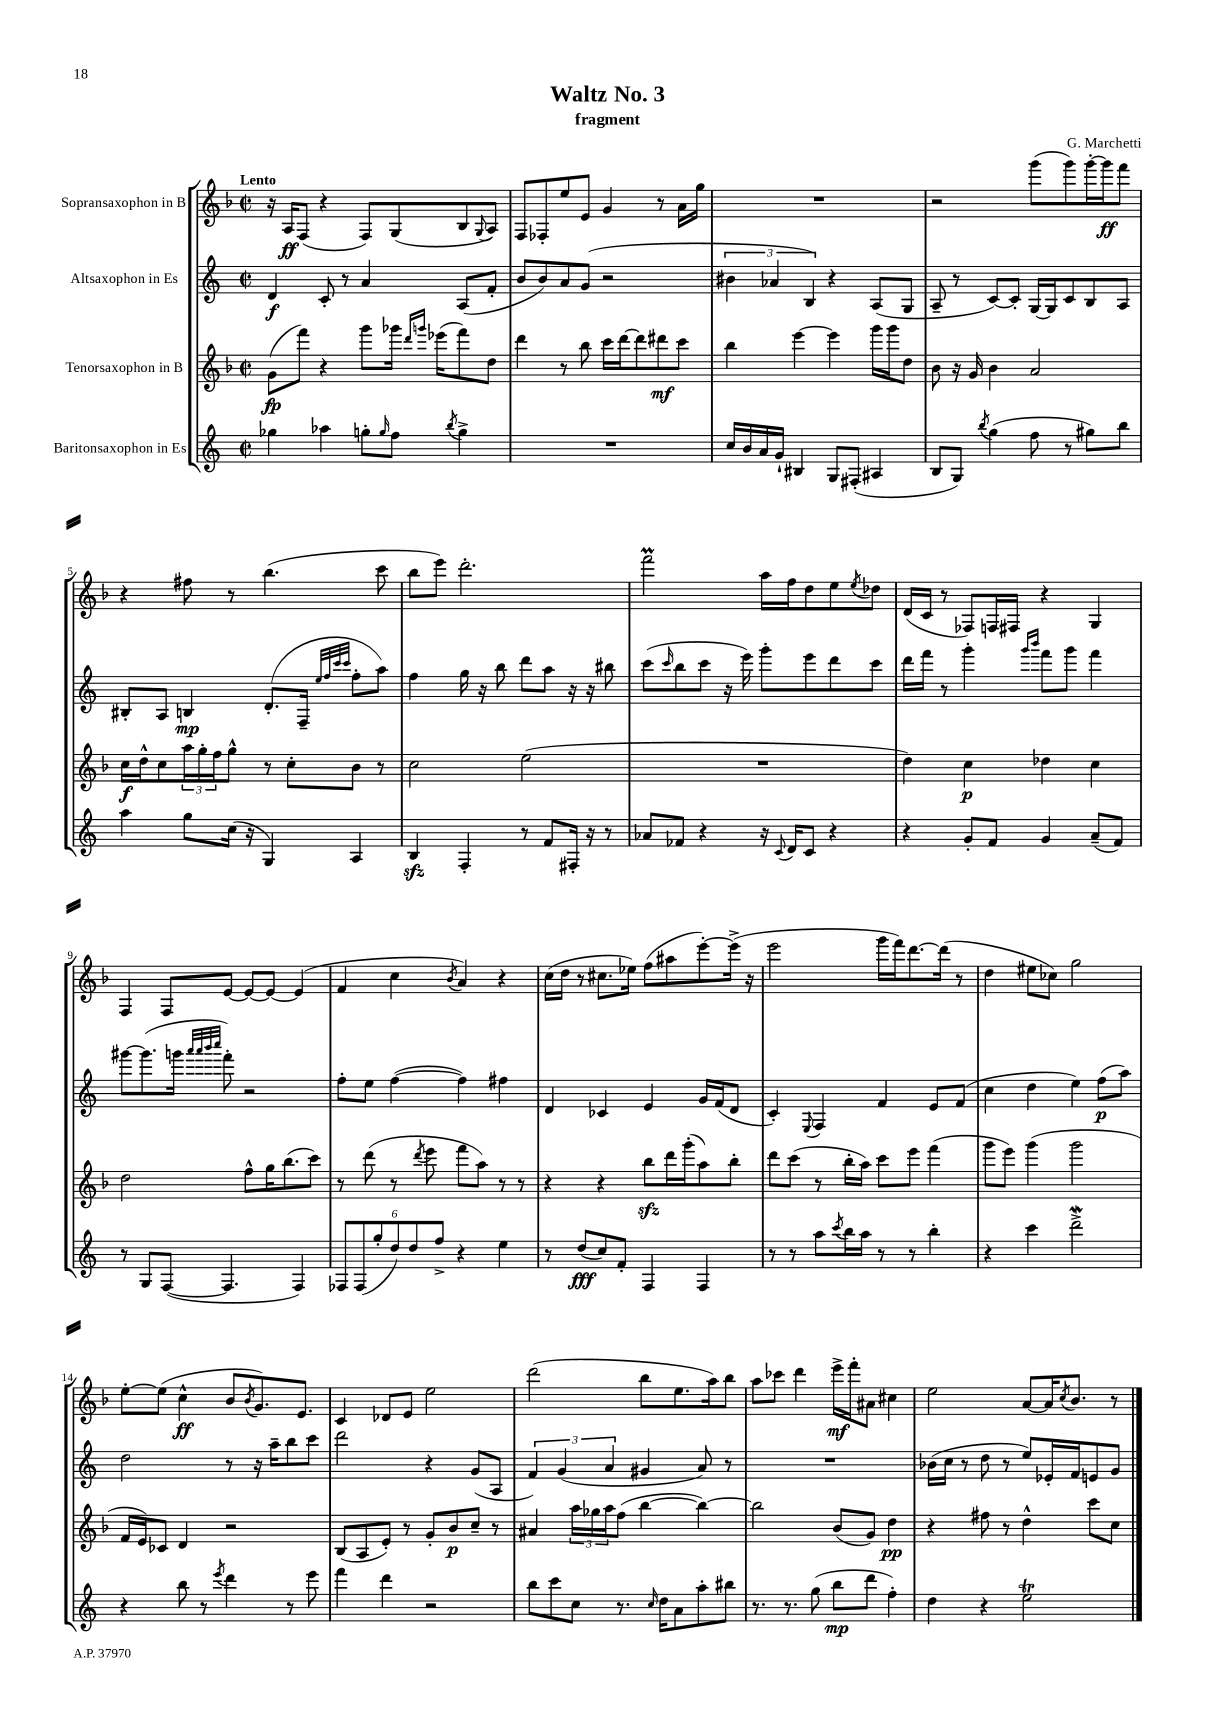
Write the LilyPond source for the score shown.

\header { title = "Waltz No. 3" composer = "G. Marchetti" subtitle = "fragment" }
<<
\new StaffGroup <<
\new Staff = "s0" \with { instrumentName = "Sopransaxophon in B" } {
    \clef treble \key f \major \defaultTimeSignature \time 2/2 \tempo "Lento"
    r16 a16\ff f8( r4 f8) g8( bes8 \appoggiatura { g8 } a8) |
    f8 fes8-. e''8 e'8 g'4 r8 a'16 g''16 |
    R1 |
    r2 g'''8( g'''8) g'''16~-. g'''16\ff f'''8 |
    r4 fis''8 r8 bes''4.( c'''8 |
    bes''8 e'''8) d'''2.-. |
    f'''2\prall a''16 f''16 d''8 e''8 \acciaccatura { e''8 } des''8 |
    d'16( c'16 r8 fes8) f16 fis16 r4 g4 |
    f4 f8 e'8~ e'8~ e'8~ e'4( |
    f'4 c''4 \acciaccatura { bes'8 } a'4) r4 |
    c''16( d''16 r8 cis''8. ees''16) f''8( ais''8 e'''8~-.) e'''16->( r16 |
    e'''2 g'''16 f'''16) d'''8.~ d'''16( r8 |
    d''4 eis''8 ces''8) g''2 |
    e''8~-. e''8( c''4-^\ff bes'8 \acciaccatura { bes'8 } g'8.) e'8. |
    c'4 des'8 e'8 e''2 |
    d'''2( bes''8 e''8. a''16) bes''8 |
    a''8 ces'''8 d'''4 e'''16->\mf f'''16-. ais'8 cis''4 |
    e''2 a'8~ a'16 \acciaccatura { c''8 } bes'8. r8 \bar "|." |
}
\new Staff = "s1" \with { instrumentName = "Altsaxophon in Es" } {
    \clef treble \key c \major \defaultTimeSignature \time 2/2
    d'4\f c'8-. r8 a'4 a8( f'8-. |
    b'8 b'8) a'8 g'8( r2 |
    \tuplet 3/2 { bis'4 aes'4 b4) } r4 a8( g8 |
    a8-- r8 c'8~) c'8-. g16~ g16 c'8 b8 a8 |
    bis8-. a8 b4\mp d'8.-.( f16-- \grace { e''32 f''32 c'''32 c'''32 } f''8-. a''8) |
    f''4 g''16 r16 b''8 d'''8 a''8 r16 r16 bis''8 |
    c'''8( \grace { c'''16 } b''8 c'''8 r16 e'''16) g'''8-. e'''8 d'''8 c'''8 |
    d'''16 f'''16 r8 g'''4-. \grace { g'''16 b'''16 } f'''8 g'''8 f'''4 |
    gis'''8~ gis'''8.( g'''16 \grace { a'''32 a'''32 b'''32 c''''32 } f'''8-.) r2 |
    f''8-. e''8 f''4~( f''4) fis''4 |
    d'4 ces'4 e'4 g'16 f'16( d'8 |
    c'4-.) \appoggiatura { e8 } f4 f'4 e'8 f'8( |
    c''4 d''4 e''4) f''8\p( a''8) |
    d''2 r8 r16 a''16-- b''8 c'''8 |
    d'''2 r4 g'8( a8 |
    \tuplet 3/2 { f'4) g'4( a'4 } gis'4 a'8) r8 |
    R1 |
    bes'16( c''16 r8 d''8 r8 e''8) ees'16-. f'16 e'8 g'8 \bar "|." |
}
\new Staff = "s2" \with { instrumentName = "Tenorsaxophon in B" } {
    \clef treble \key f \major \defaultTimeSignature \time 2/2
    g'8\fp( f'''8) r4 g'''8 ges'''16 \grace { d'''16 g'''16 } ees'''16( f'''8) d''8 |
    d'''4 r8 bes''8 c'''16 d'''16~ d'''8 dis'''8\mf c'''8 |
    bes''4 e'''4~ e'''4 g'''16 g'''16 d''8 |
    bes'8 r16 g'16 bes'4 a'2 |
    c''16\f d''16-^ c''8 \tuplet 3/2 { a''16 g''16-. f''16 } g''8-^ r8 c''8-. bes'8 r8 |
    c''2 e''2( |
    R1 |
    d''4) c''4\p des''4 c''4 |
    d''2 f''8-^ g''16 bes''8.( c'''8) |
    r8 d'''8( r8 \acciaccatura { d'''8 } e'''8 f'''8 a''8) r8 r8 |
    r4 r4 bes''8\sfz d'''16 g'''16-.( a''8) bes''8-. |
    d'''8 c'''8( r8 bes''16-. a''16) c'''8 e'''8 f'''4( |
    g'''8 e'''8) g'''4( g'''2 |
    f'16 e'16) ces'8 d'4 r2 |
    bes8( a8 e'8-.) r8 g'8-. bes'8\p c''8-- r8 |
    ais'4 \tuplet 3/2 { a''16 ges''16 a''16 } f''8( bes''4~ bes''4~) |
    bes''2 bes'8( g'8) d''4\pp |
    r4 fis''8 r8 d''4-^ c'''8 c''8 \bar "|." |
}
\new Staff = "s3" \with { instrumentName = "Baritonsaxophon in Es" } {
    \clef treble \key c \major \defaultTimeSignature \time 2/2
    ges''4 aes''4 g''8-. \grace { g''16 } f''8 \acciaccatura { b''8 } g''4-> |
    R1 |
    c''16 b'16 a'16 g'16-! bis4 g8 fis8-.( ais4 |
    b8 g8) \acciaccatura { b''8 } g''4( f''8 r8 gis''8) b''8 |
    a''4 g''8 c''16( r16 g4) a4 |
    b4\sfz f4-. r8 f'8 fis16-. r16 r8 |
    aes'8 fes'8 r4 r16 \appoggiatura { c'8 } d'16 c'8 r4 |
    r4 g'8-. f'8 g'4 a'8--( f'8) |
    r8 g8 f8~( f4. f4) |
    \tuplet 6/4 { fes8 fes8( g''8-. d''8) d''8 f''8-> } r4 e''4 |
    r8 d''8\fff( c''8) f'8-. f4 f4 |
    r8 r8 a''8 \acciaccatura { c'''8 } b''16 a''16 r8 r8 b''4-. |
    r4 c'''4 d'''2->\mordent |
    r4 b''8 r8 \acciaccatura { e'''8 } d'''4 r8 e'''8 |
    f'''4 d'''4 r2 |
    b''8 c'''8 c''8 r8. \grace { c''16 } d''16 a'8 a''8-. bis''8 |
    r8. r8. g''8( b''8\mp d'''8 f''4-.) |
    d''4 r4 e''2\trill \bar "|." |
}
>>
>>
